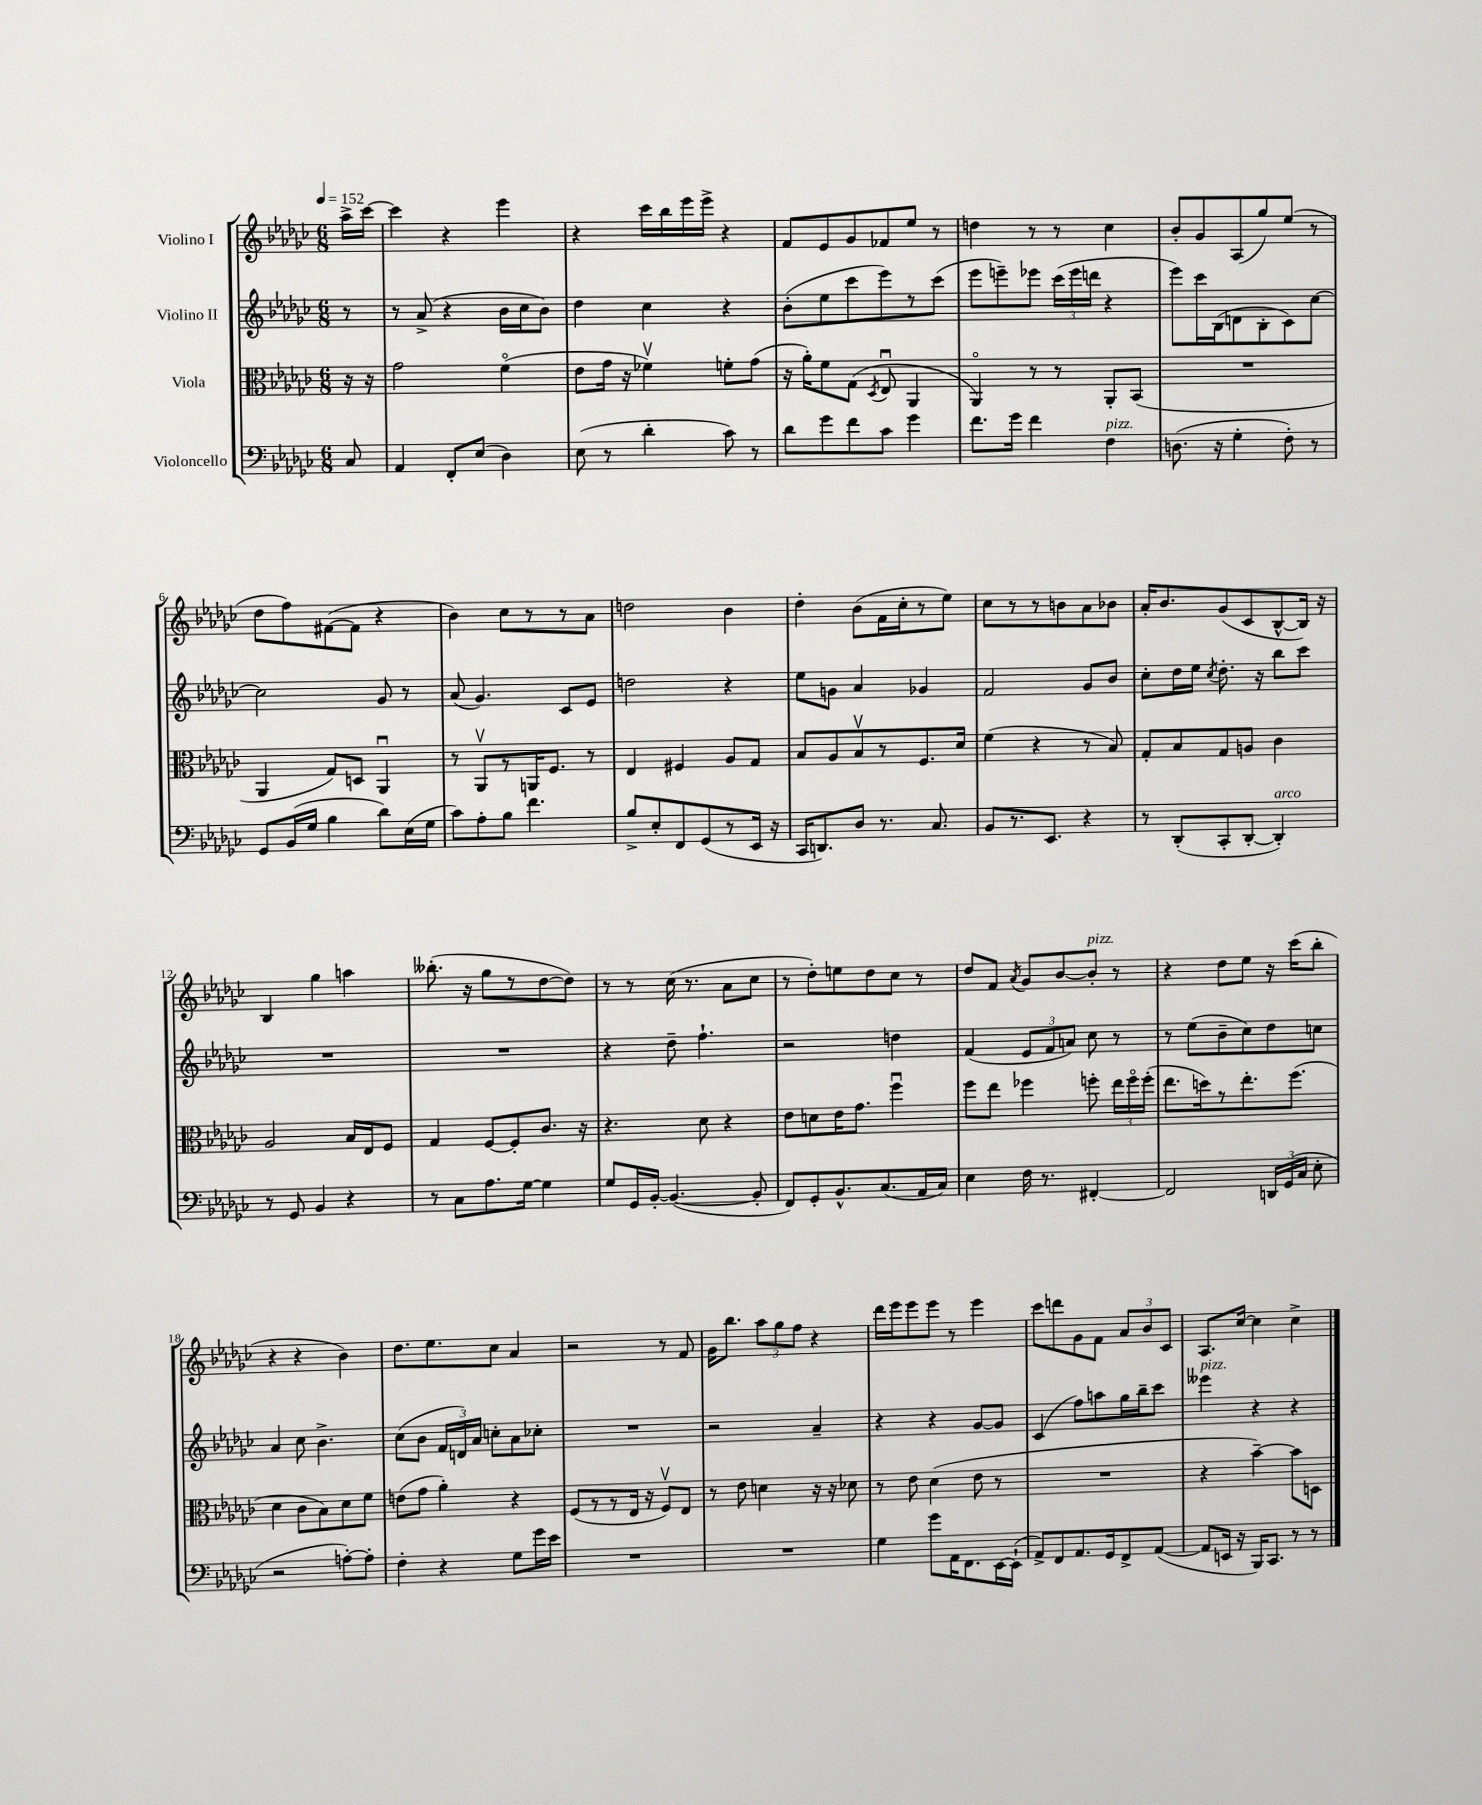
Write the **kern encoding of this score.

**kern	**kern	**kern	**kern
*staff4	*staff3	*staff2	*staff1
*clefF4	*clefC3	*clefG2	*clefG2
*k[b-e-a-d-g-c-]	*k[b-e-a-d-g-c-]	*k[b-e-a-d-g-c-]	*k[b-e-a-d-g-c-]
*M6/8	*M6/8	*M6/8	*M6/8
*MM152	*MM152	*MM152	*MM152
8C-/	16r	8r	16aa-^\LL
.	16r	.	[16ccc-\JJ
=	=	=	=
4AA-/	2g-\	8r	4ccc-\]
.	.	(8a-^/	.
8FF'/L	.	4r	4r
(8E-/J	.	.	.
4D-\)	(4fo\	16b-\LL	4eee-\
.	.	16cc-\J	.
.	.	8b-\J)	.
=	=	=	=
(8E-\	8e-\L	4dd-\	4r
8r	16g-\Jk	.	.
.	16r	.	.
4d-'\	4f-v\)	4cc-\	16ccc-\LL
.	.	.	16bb-\
.	.	.	16eee-\
.	.	.	16eee-^\JJ
8c-\)	8f'\L	4r	4r
8r	(8g-\J	.	.
=	=	=	=
8d-\L	16r	(8b-'\L	8f/L
.	16a-'\LK)	.	.
8g-\	8f\	8ee-\	8e-/
8f\	(8G-\J	8ccc-\	8g-/
.	8qD-/	.	.
8c-\J	8E-u/	8eee-\)	8f-/
4g-\	4AA-/	8r	8ee-/J
.	.	(8ccc-\J	8r
=	=	=	=
8.f\L	4AA-o/)	8eee-\L	4dd\
.	.	8eee~\)	.
16g-\Jk	.	.	.
4f\	8r	8eee-\J	8r
.	8r	(24ccc-\LL	8r
.	.	24eee-\	.
.	.	24ddd\JJ	.
4F\	8AA-'/L	4r	4cc-\
.	(8BB-/J	.	.
=	=	=	=
(8.D\	2.r	8eee-\L)	8b-'/L
.	.	16ccc-\L	8g-/
16r	.	(16B-\J	.
4G-'\	.	8d\	(8A-/
.	.	8B-'\	8gg-/)
8F'\)	.	8c-\)	(8ee-/J
8r	.	[8cc-\J	8r
=	=	=	=
8GG-/L	4AA-/	2cc-\]	8dd-\L
(16BB-/L	.	.	8ff\)
16G-/JJ	.	.	.
4B-\	8G-/L)	.	([8f#\
.	8D/J	.	8f#\]J
8d-\L)	4AA-u/	8g-/	4r
(16E-\L	.	8r	.
16G-\JJ	.	.	.
=	=	=	=
8c-\L)	8r	(8a-/	4b-\)
8A-'\	8AA-v/L	4.g-/)	.
8B-\J	8r	.	8cc-\L
4.f\	16AA/K	.	8r
.	8.F/J	.	.
.	.	8c-/L	8r
.	8r	8e-/J	8a-\J
=	=	=	=
8B-^/L	4E-/	2dd\	2dd\
8E-'/	.	.	.
8FF/	4F#/	.	.
(8GG-/	.	.	.
8r	8A-/L	4r	4b-\
16EE-/Jk	8G-/J	.	.
16r	.	.	.
=	=	=	=
16CC-/LK	8B-/L	8ee-\L	4dd-'\
8.DD/)	.	.	.
.	8A-/	8g\J	.
8D-/J	8B-v/	4a-/	(8b-\L
8.r	8r	.	16f\L
.	.	.	16cc-'\J
.	8.F/	4g-/	8r
8.C-/	.	.	.
.	.	.	8ee-\J)
.	16d-/Jk	.	.
=	=	=	=
8BB-/L	(4f\	2f/	8cc-\L
8.r	.	.	8r
.	4r	.	8r
8.EE-/J	.	.	.
.	.	.	8b\
4r	8r	8g-/L	8a-\
.	8B-/)	8b-/J	8b-\J
=	=	=	=
8r	8G-'/L	8cc-'\L	16a-'/LK
.	.	.	8.b-/
(8DD-'/L	8B-/	16dd-\L	.
.	.	16ee-\JJ	.
.	.	8qcc-/	.
8CC-'/	8G-/	8.dd-'\	(8g-/
[8DD-'/J	8A/J	.	8c-/
.	.	16r	.
4DD-'/])	4c-\	8bb-\L	[8B-^^/
.	.	8ccc-\J	16B-/]Jk)
.	.	.	16r
=	=	=	=
8r	2A-/	2.r	4B-/
8GG-/	.	.	.
4BB-/	.	.	4gg-\
4r	16B-/LL	.	4aa\
.	16E-/J	.	.
.	8F/J	.	.
=	=	=	=
8r	4G-/	2.r	(8.bb--'\
8C-\L	.	.	.
.	.	.	16r
8.A-\	[8F/L	.	8gg-\L
.	8F'/]	.	8r
[16G-\Jk	.	.	.
4G-\]	8.c-/J	.	[8dd-\
.	.	.	8dd-\]J)
.	16r	.	.
=	=	=	=
8G-/L	4.r	4r	8r
16GG-/L	.	.	8r
[16BB-'/JJ	.	.	.
(4.BB-/_	.	8dd-~\	(16cc-\
.	.	.	8.r
.	8d-\	4.ff`\	.
.	4r	.	8a-\L
8BB-'/]	.	.	8cc-\J
=	=	=	=
8FF/L)	8e-\L	2r	8r
8GG-'/	8d\	.	8dd-'\L)
8.BB-^^/	16e-\K	.	8ee\
.	8.g-\J	.	.
.	.	.	8dd-\
(8.C-/	.	.	.
.	4ffu\	4dd\	8cc-\J
16AA-/L	.	.	8r
16C-/JJ)	.	.	.
=	=	=	=
4E-\	8ff\L	(4f/	8dd-/L
.	8ee-\J	.	8f/J
.	.	.	8qa-/
16F\	4ff-\	12e-/L	8g-/L
8.r	.	.	.
.	.	12f/	.
.	.	.	[8b-/
.	.	12a/J)	.
[4FF#'/	8ff'\	8cc-\	8b-'/]J
.	24ee-\LL	8r	8r
.	24ffo\	.	.
.	(24ff'\JJ	.	.
=	=	=	=
2FF#/]	8.ee-\L	8r	4r
.	.	(8ee-\L	.
.	16dd\k)	.	.
.	8r	8b-~\	8dd-\L
.	8.ee-'\	8cc-\)	8ee-\J
24DD/LL	.	8dd-\	16r
(24GG-/	.	.	.
.	(8.ff\J	.	(16ccc-\LK
24C-/JJ	.	.	.
8E-'\	.	8cc\J	8bb-'\J
=	=	=	=
2r	4d-\	4a-/	4r
.	8c-\L	8cc-\	4r
.	8B-\)	4.b-^\	.
[8A'\L)	8d-\	.	4b-\)
8A'\]J	8f\J	.	.
=	=	=	=
4F'\	(8e\L	(8cc-\L	8.dd-\L
.	8g-\J	8b-\J	.
.	.	.	8.ee-\
4r	4a-'\)	24f/LL	.
.	.	24d/)	.
.	.	24a-/JJ	.
.	.	8cc'\L	8cc-\J
8G-\L	4r	8a-\	4a-/
16g-\L	.	8cc-'\J	.
16e-\JJ	.	.	.
=	=	=	=
2.r	(8F/L	2.r	2r
.	8r	.	.
.	8r	.	.
.	16E-/Jk	.	.
.	16r	.	.
.	8Fv/L)	.	8r
.	8E-/J	.	8f/
=	=	=	=
2.r	8r	2r	16g-\LK
.	.	.	8.bb-\J
.	8e-\	.	.
.	4d\	.	12aa-\L
.	.	.	12gg-\
.	.	.	12ff\J
.	16r	4a-~/	4r
.	16r	.	.
.	8d-\	.	.
=	=	=	=
4G-\	8r	4r	16ddd-\LL
.	.	.	16eee-\J
.	8e-\	.	8eee-\
8g-\L	(4d-\	4r	8eee-\J
16AA-\K	.	.	8r
8.FF\	.	.	.
.	8e-\	[8g-/L	4eee-\
[16EE-\L	8r	8g-/]J	.
(16EE-`\]JJ	.	.	.
=	=	=	=
8AA-^/L)	2.r	(4c-/	8ccc-\L
8FF/	.	.	8ddd\
8.AA-/	.	8ff\L)	8g-\
.	.	8aa\	8f\J
16GG-/k	.	.	.
8FF^/	.	16gg-\L	12a-/L
.	.	16bb-~\J	.
.	.	.	12b-/
([8AA-/J	.	8ccc-\J	.
.	.	.	12c-/J
=	=	=	=
8AA-/]L	4r	4eee--\	8.A-/L
16EE/Jk	.	.	.
16r	.	.	[16cc-/Jk
16BBB-/LK)	[4b-~\)	4r	4cc-\]
8.CC-/J	.	.	.
8r	8b-\]L	4r	4cc-^\
8r	8D\J	.	.
==	==	==	==
*-	*-	*-	*-
